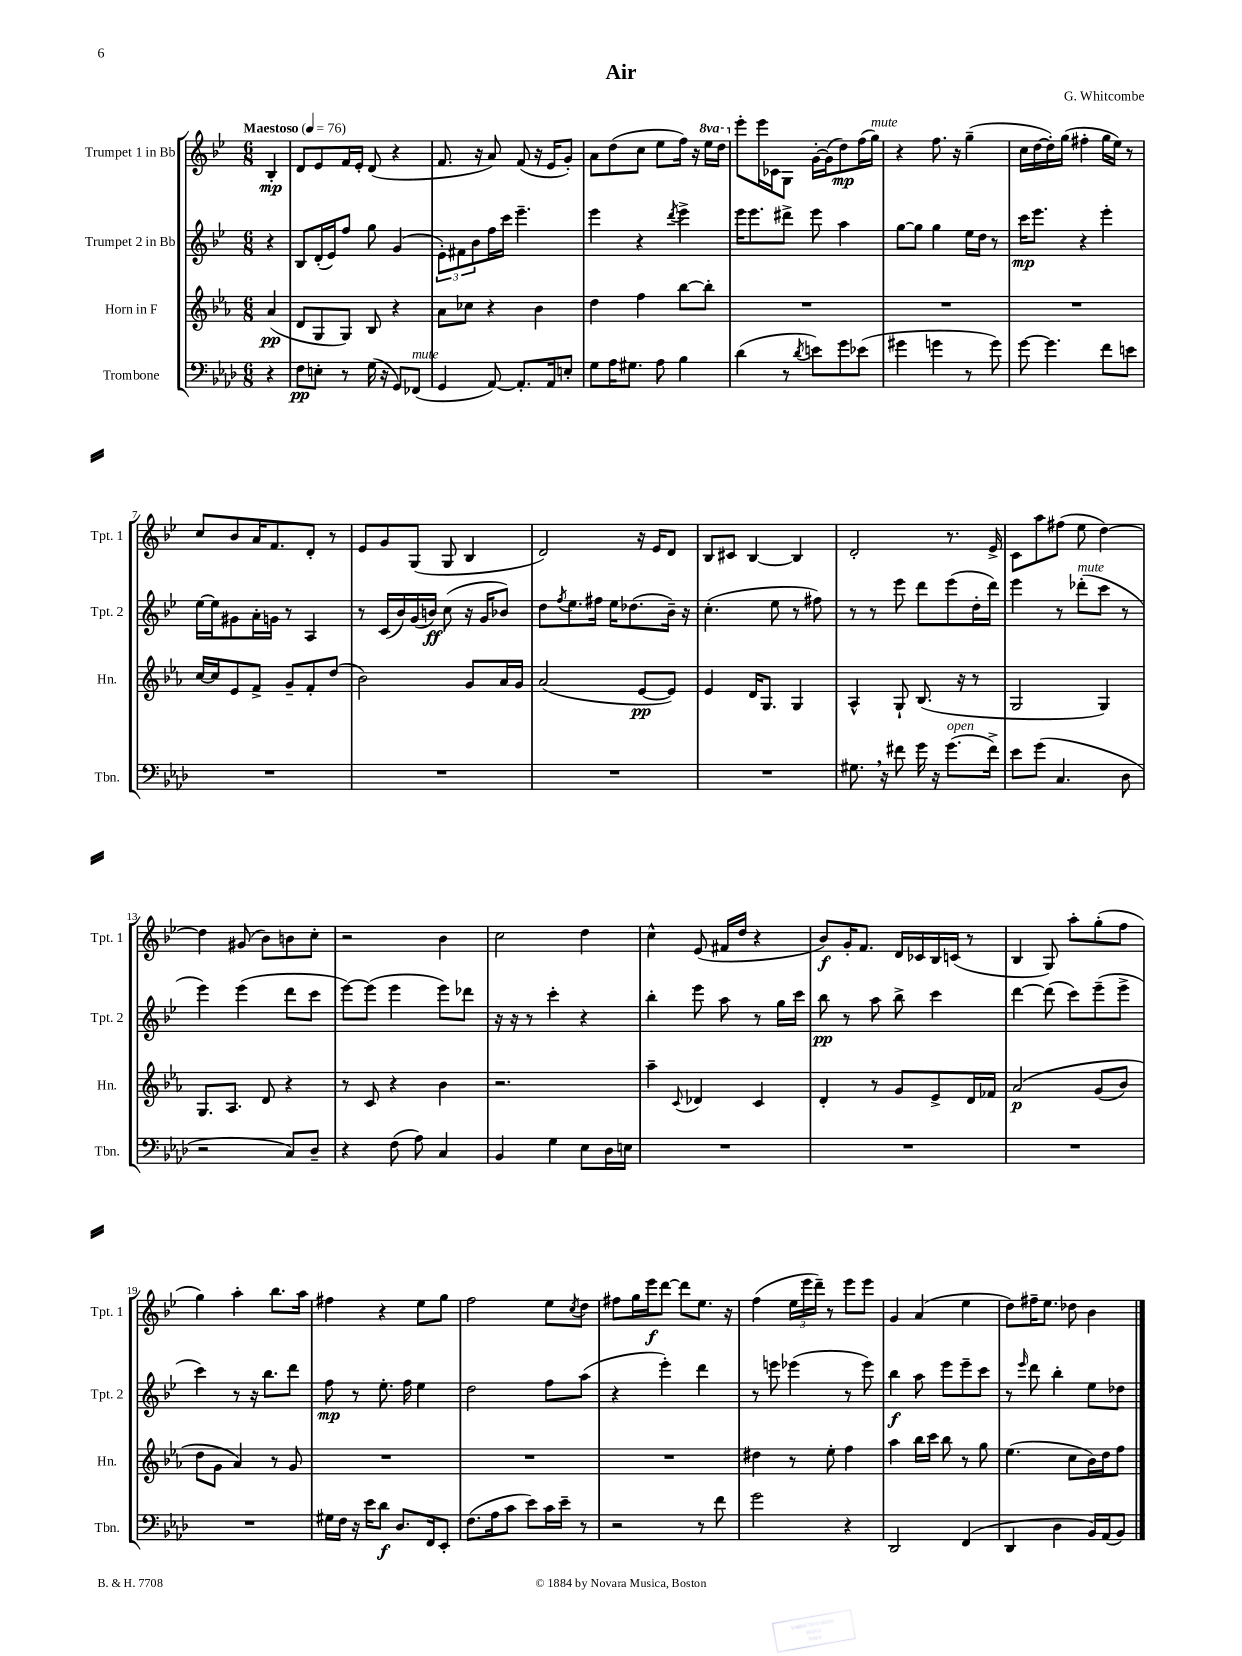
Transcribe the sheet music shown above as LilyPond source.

\header { title = "Air" composer = "G. Whitcombe" }
<<
\new StaffGroup <<
\new Staff = "s0" \with { instrumentName = "Trumpet 1 in Bb" shortInstrumentName = "Tpt. 1" } {
    \clef treble \key bes \major \numericTimeSignature \time 6/8 \set Staff.ottavationMarkups = #ottavation-simple-ordinals \partial 4 \tempo "Maestoso" 4 = 76
    bes4-.\mp |
    d'8 ees'8 f'16 ees'16-. d'8( r4 |
    f'8. r16 a'8) f'8( r16 ees'16 g'8-.) |
    a'8 d''8( c''8 ees''8 f''16) r16 \ottava #1 ees'''16 d'''16 \ottava #0 |
    ees'''8-. ees'''16 ces'16 g8 g'16~-. g'16( d''8\mp) f''16( g''16^\markup { \italic "mute" }) |
    r4 f''8. r16 g''4--( |
    c''16 d''16~ d''16-.) g''16( fis''4-. g''16 ees''16) r8 |
    c''8 bes'8 a'16 f'8. d'8-. r8 |
    ees'8 g'8 g8( g8 bes4 |
    d'2) r16 ees'16 d'8 |
    bes8 cis'8 bes4~ bes4 |
    d'2-. r8. ees'16-> |
    c'8 a''8 fis''8( ees''8 d''4~) |
    d''4 gis'8( bes'8) b'8 c''8-. |
    r2 bes'4 |
    c''2 d''4 |
    c''4-^ ees'8( fis'16 d''16 r4 |
    bes'8\f) g'16-. f'8. d'16 ces'16 bes16 c'16( r8 |
    bes4 g8) a''8-. g''8-.( f''8 |
    g''4) a''4-. bes''8. a''16 |
    fis''4 r4 ees''8 g''8 |
    f''2 ees''8 \acciaccatura { c''8 } d''8 |
    fis''8 g''16 ees'''16\f d'''8~ d'''8 ees''8. r16 |
    f''4( \tuplet 3/2 { ees''16 ees'''16 d'''16--) } r8 ees'''8 ees'''8 |
    g'4 a'4( ees''4 |
    d''8) fis''16-- ees''8. des''8 bes'4 \bar "|." |
}
\new Staff = "s1" \with { instrumentName = "Trumpet 2 in Bb" shortInstrumentName = "Tpt. 2" } {
    \clef treble \key bes \major \numericTimeSignature \time 6/8 \partial 4
    r4 |
    bes8 d'16-.( ees'16) f''8 g''8 g'4( |
    \tuplet 3/2 { ees'8-.) fis'8 bes'8 } f''16 c'''16 ees'''4.-- |
    ees'''4 r4 \acciaccatura { d'''8 } ees'''4-> |
    ees'''16 ees'''8. dis'''8-> ees'''8 a''4 |
    g''8~ g''8 g''4 ees''16 d''16 r8 |
    c'''16\mp ees'''8. r4 ees'''4-. |
    ees''16~ ees''16 gis'8 a'16-. g'16 r8 a4 |
    r8 c'16( bes'16) g'16( b'16\ff) c''8( r16 g'16 bes'8) |
    d''8 \acciaccatura { f''8 } ees''8. fis''16 ees''16 des''8.( bes'16--) r16 |
    c''4.-.( ees''8 r8 fis''8) |
    r8 r8 ees'''8 d'''8 ees'''8( d''16-. d'''16) |
    ees'''4 r8 des'''8-.^\markup { \italic "mute" }( c'''8 r8 |
    ees'''4) ees'''4( d'''8 c'''8 |
    ees'''8~) ees'''8( ees'''4 ees'''8) des'''8 |
    r16 r16 r8 c'''4-. r4 |
    bes''4-. ees'''8 a''8 r8 g''16 c'''16 |
    bes''8\pp r8 a''8 bes''8-> c'''4 |
    d'''4~ d'''8( c'''8) ees'''8--( ees'''8-> |
    c'''4) r8 r16 bes''8. d'''8 |
    f''8\mp r8 ees''8.-. f''16 ees''4 |
    d''2 f''8 a''8( |
    r4 ees'''4-.) d'''4 |
    r8 e'''8 ees'''4( r8 ees'''8) |
    bes''4\f a''8 ees'''8 ees'''8-- c'''8 |
    r8 \grace { ees'''16 } d'''8 bes''4-. ees''8 des''8 \bar "|." |
}
\new Staff = "s2" \with { instrumentName = "Horn in F" shortInstrumentName = "Hn." } {
    \clef treble \key ees \major \numericTimeSignature \time 6/8 \partial 4
    aes'4\pp( |
    d'8 g8 g8) bes8 r4 |
    aes'8 ces''8 r4 bes'4 |
    d''4 f''4 bes''8~ bes''8-. |
    R2. |
    R2. |
    R2. |
    c''16~ c''16 ees'8 f'8-> g'8-- f'8-. d''8( |
    bes'2) g'8 aes'16 g'16 |
    aes'2( ees'8~\pp ees'8) |
    ees'4 d'16 g8. g4 |
    aes4-^ g8-! bes8.( r16 r8 |
    g2 g4) |
    g8. aes8. d'8 r4 |
    r8 c'8 r4 bes'4 |
    r2. |
    aes''4-- \appoggiatura { c'8 } des'4 c'4 |
    d'4-. r8 g'8 ees'8-> d'16 fes'16 |
    aes'2\p\( g'8( bes'8) |
    d''8 g'8 aes'4\) r8 g'8 |
    R2. |
    R2. |
    R2. |
    dis''4 r8 ees''8-. f''4 |
    aes''4 bes''16 c'''16 bes''8 r8 g''8 |
    ees''4.( c''8 bes'16) d''16 f''8 \bar "|." |
}
\new Staff = "s3" \with { instrumentName = "Trombone" shortInstrumentName = "Tbn." } {
    \clef bass \key aes \major \numericTimeSignature \time 6/8 \partial 4
    r4 |
    f8\pp e8-. r8 g16( r16 g,8) fes,8^\markup { \italic "mute" }( |
    g,4 aes,8~) aes,8.-. aes,16 e8-. |
    g8 aes16 gis8. aes8 bes4 |
    des'4( r8 \acciaccatura { des'8 } e'8) g'8 ees'8( |
    gis'4 g'4 r8 g'8) |
    g'8~ g'4. f'8 e'8 |
    R2. |
    R2. |
    R2. |
    R2. |
    gis8. \breathe r16 fis'8 g'16 r16 g'8.^\markup { \italic "open" }( fis'16->) |
    ees'8 g'8( c4. des8 |
    r2 c8) des8-- |
    r4 f8( aes8) c4 |
    bes,4 g4 ees8 des16 e16 |
    R2. |
    R2. |
    R2. |
    R2. |
    gis16 f16 r16 ees'16 des'8\f des8. f,16 ees,8-. |
    f8.( aes16 c'8 ees'8) c'16 ees'16-- r8 |
    r2 r8 f'8 |
    g'2 r4 |
    des,2 f,4( |
    des,4 des4 bes,16) aes,16( bes,8) \bar "|." |
}
>>
>>
